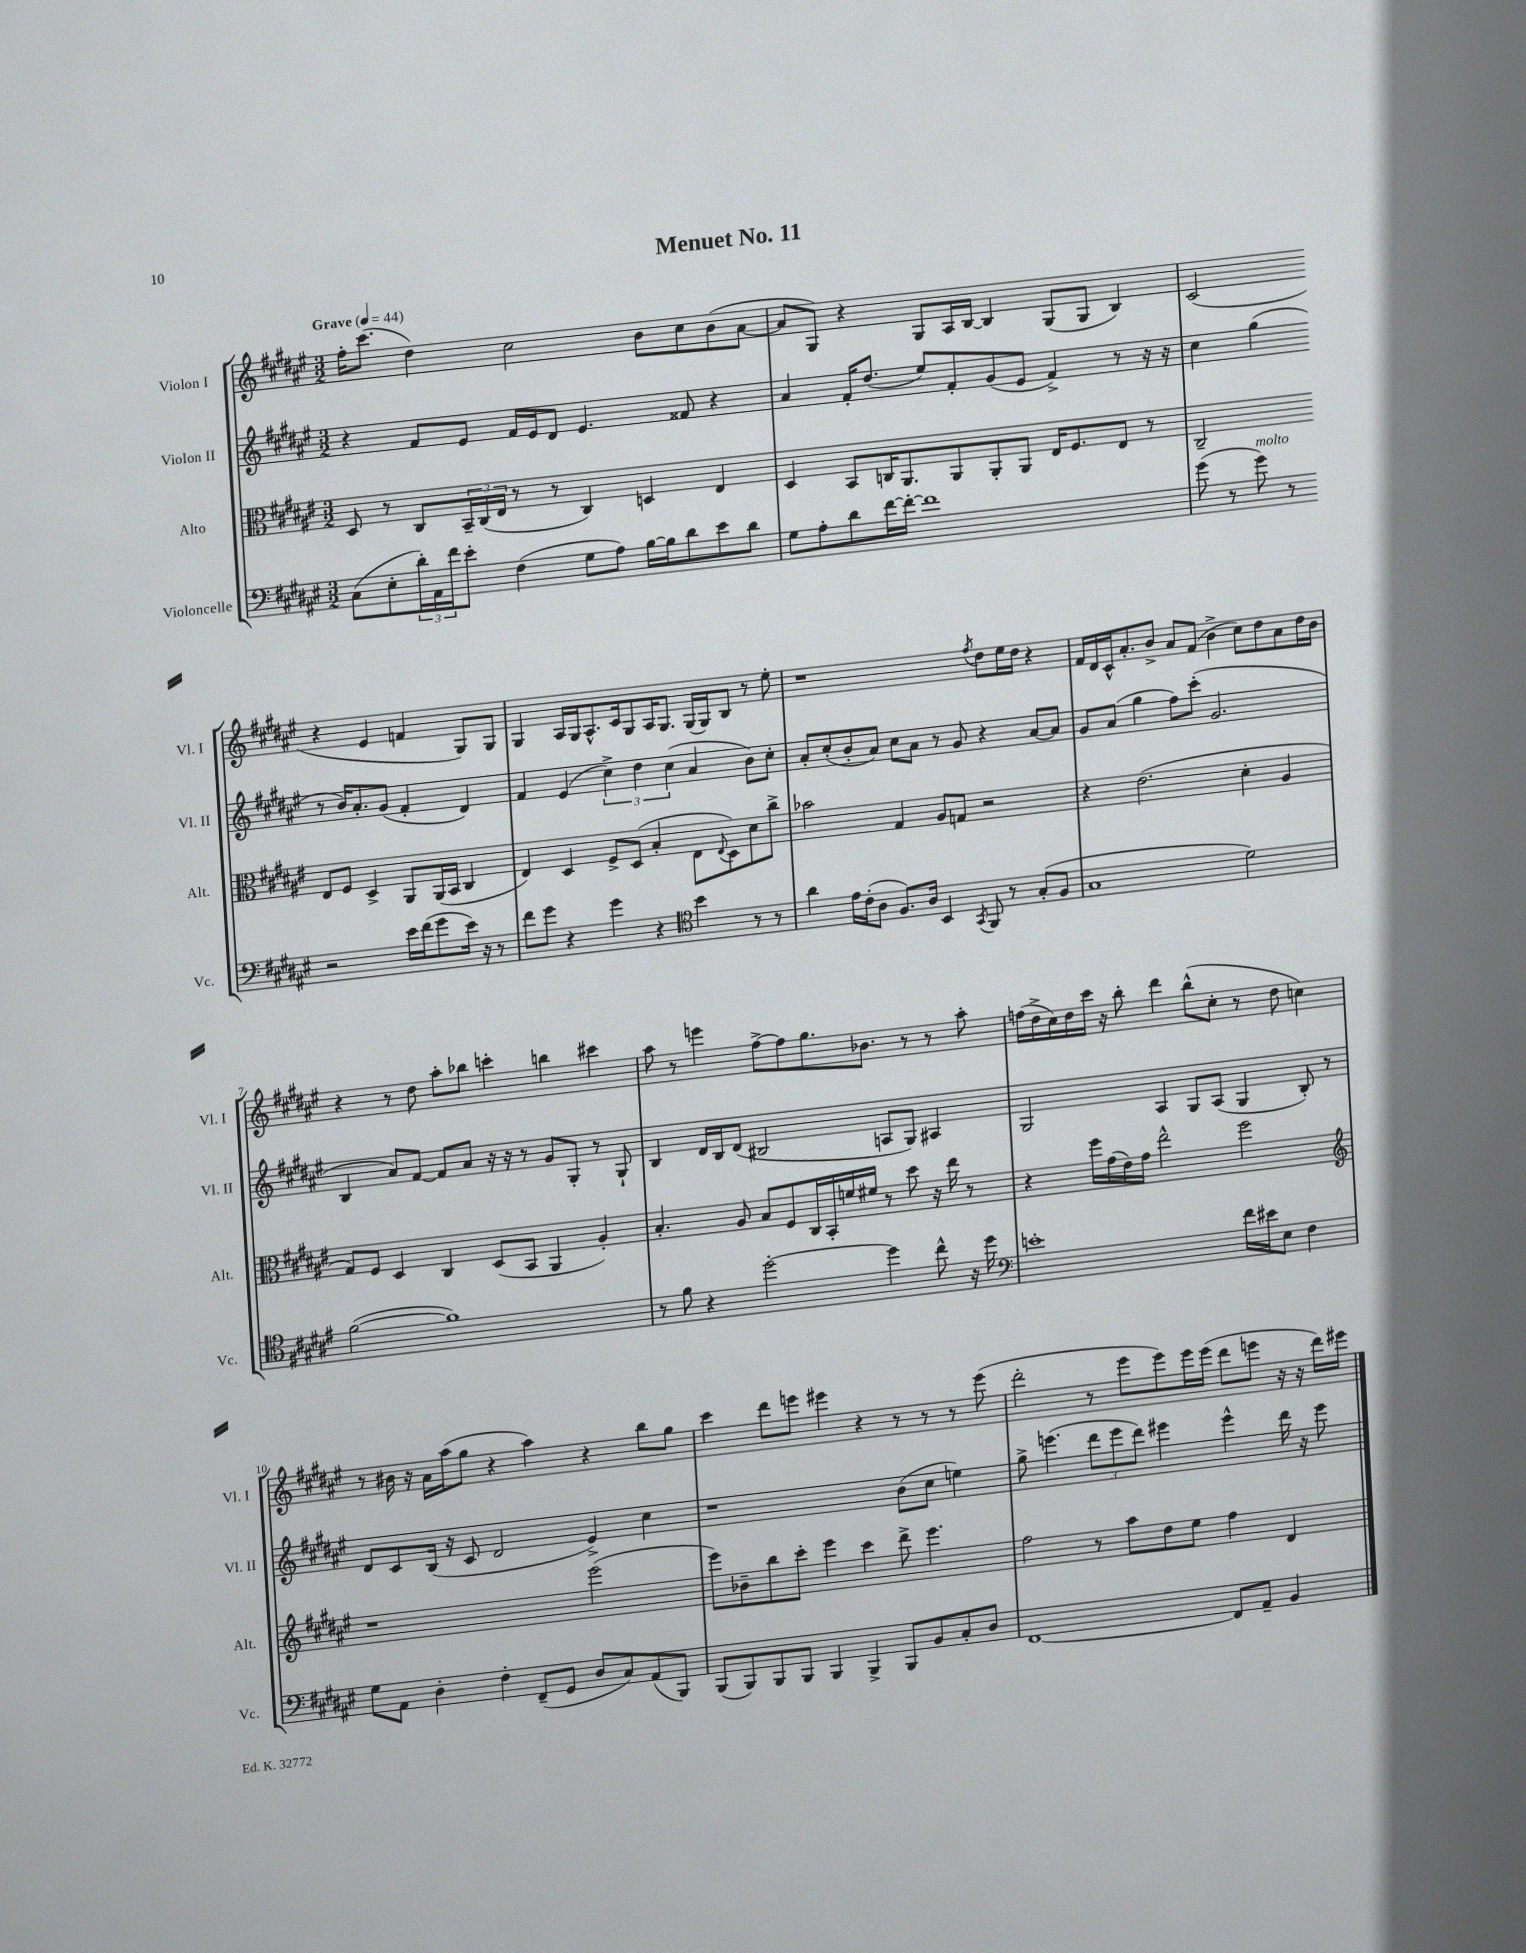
\header { title = "Menuet No. 11" }
<<
\new StaffGroup <<
\new Staff = "s0" \with { instrumentName = "Violon I" shortInstrumentName = "Vl. I" } {
    \clef treble \key fis \major \numericTimeSignature \time 3/2 \tempo "Grave" 4 = 44
    fis''16-. cis'''8.( dis''4) cis''2 b'8 cis''8 b'8( ais'8~ |
    ais'8 gis8) r4 gis8 ais16 b16~ b4 gis8( gis8 b4) |
    cis'2( r4 eis'4 f'4 gis8) gis8 |
    gis4 ais16 gis16 ais8.-^ cis'16 gis8 ais16 gis8. gis16( gis16) b8 r8 eis''8-. |
    r1 \acciaccatura { fis''8 } dis''8 eis''16 dis''16 r4 |
    fis'16 dis'16 cis'16-^ ais'8.-. b'8-> ais'8 fis'8( b'4-> cis''8) dis''8 ais'8 dis''16 b'16 |
    r4 r8 dis''8 ais''8-. bes''8 c'''4-. b''4 cis'''4 |
    ais''8 r8 e'''4 fis''8~-> fis''8 gis''8. bes'8. r8 r8 ais''8-. |
    f''16( dis''16-> cis''16) dis''16 cis'''16 r16 b''8-. dis'''4 b''8-^( cis''8-. r8 dis''8 c''4) |
    r8 bis'16 r16 ais'16 ais''16( gis''8 r4 ais''4) r4 b''8 gis''8 |
    cis'''4 dis'''8 e'''8 eis'''4 r4 r8 r8 r8 eis'''8( |
    dis'''2-. r8 eis'''8 eis'''8) eis'''16 eis'''16( dis'''8 e'''8 r16 r16 dis'''16) eis'''16 \bar "|." |
}
\new Staff = "s1" \with { instrumentName = "Violon II" shortInstrumentName = "Vl. II" } {
    \clef treble \key fis \major \numericTimeSignature \time 3/2
    r4 fis'8 eis'8 fis'16 eis'16 dis'8 eis'4. fisis'8 r4 |
    ais'4 fis'16-. dis''8.( eis''8) fis'8-. gis'8( eis'8 fis'4->) r8 r16 r16 |
    cis''4 gis''4( r8 b'16) ais'8.-. gis'8( fis'4-. dis'4) |
    fis'4 eis'4( \tuplet 3/2 { cis''4->) dis''4 cis''4( } ais'4 b'8) cis''8-. |
    ais'8-. cis''8-.( b'8-. ais'8) cis''8 ais'8 r8 gis'8 r4 ais'8~ ais'8 |
    gis'8 ais'8( gis''4 fis''8) cis'''8-.( gis'2. |
    b4 ais'8) fis'8~ fis'8 ais'8 r16 r16 r8 gis'8 gis8-. r8 gis8-! |
    b4 dis'16 b16 dis'8( bis2 a8 gis8) ais4 |
    gis2 ais4 gis8 ais8( gis4 b8-.) r8 |
    dis'8 cis'8 b16( r16 cis'8 dis'2 eis'4->) cis''4 |
    r1 b'8( cis''8 e''4) |
    gis''8-> e'''4.( \tuplet 3/2 { dis'''8 e'''8 dis'''8) } eis'''4 eis'''4-^ dis'''16 r16 eis'''8 \bar "|." |
}
\new Staff = "s2" \with { instrumentName = "Alto" shortInstrumentName = "Alt." } {
    \clef alto \key fis \major \numericTimeSignature \time 3/2
    dis8 r8 cis8 \tuplet 3/2 { b,16-- cis16( eis16 } r8 r8 cis4) d4 eis4 |
    dis4 b,8 c16 ais,8. ais,8 ais,8-. ais,8 eis16 fis8. eis8 r8 |
    cis2-- eis8 fis8 dis4-> ais,8 ais,16( b,16 cis4 |
    eis4) dis4 fis8-> dis8( b4-. eis8 \appoggiatura { eis8 } dis8) dis'8 cis''8-> |
    bes'2 gis4 ais8 g8 r2 |
    r4 eis'2.( dis'4-. ais4 |
    gis8) fis8 dis4 cis4 dis8( b,8 ais,4 ais4-.) |
    b4.-. ais8 b8 fis8 cis16 b,16-. f'16 fis'16 r8 dis''8 r16 eis''16 r8 |
    r4 fis''16 gis'16( eis'16) gis'16 eis''2-^ fis''2 |
    \clef treble r1 eis'''2( |
    eis'''8) bes'8-- b''8 cis'''8-. eis'''4 cis'''4 dis'''8-> eis'''4. |
    fis''2 r8 ais''8 dis''8 eis''8 fis''4 dis'4 \bar "|." |
}
\new Staff = "s3" \with { instrumentName = "Violoncelle" shortInstrumentName = "Vc." } {
    \clef bass \key fis \major \numericTimeSignature \time 3/2
    cis8( eis8-. \tuplet 3/2 { dis'16-.) ais,16 fis'16 } eis'8-. fis4( gis8 ais8) b16~ b16 dis'8 eis'8 dis'8 |
    gis8 ais8-. dis'8 fis'16~ fis'16~-. fis'1 |
    gis'8( r8 gis'8^\markup { \italic "molto" }) r8 r2 eis'16 fis'16( gis'8 eis'16) r16 r8 |
    fis'8 gis'8 r4 gis'4 r4 \clef tenor b'4 r8 r8 |
    ais'4 eis'16 cis'16-.( ais8 fis8.) ais16 b,4 \acciaccatura { gis,8 } fis,8 r8 gis8-.( fis8 |
    gis1 dis'2) |
    fis'2~( fis'1) |
    r8 fis'8 r4 dis''2~-. dis''4 cis''8-^ r16 dis''16 |
    \clef bass e'1-. fis'16 eis'16 eis8 fis4 |
    gis8 ais,8 dis4-. fis4-. fis,8--( gis,8 dis8 cis8) ais,8( b,,8) |
    b,,8( b,,8) b,,8 b,,8 b,,4 b,,4-> b,,8 b,8 cis8-. dis8 |
    fis,1~ fis,8 ais,8-- b,4 \bar "|." |
}
>>
>>
